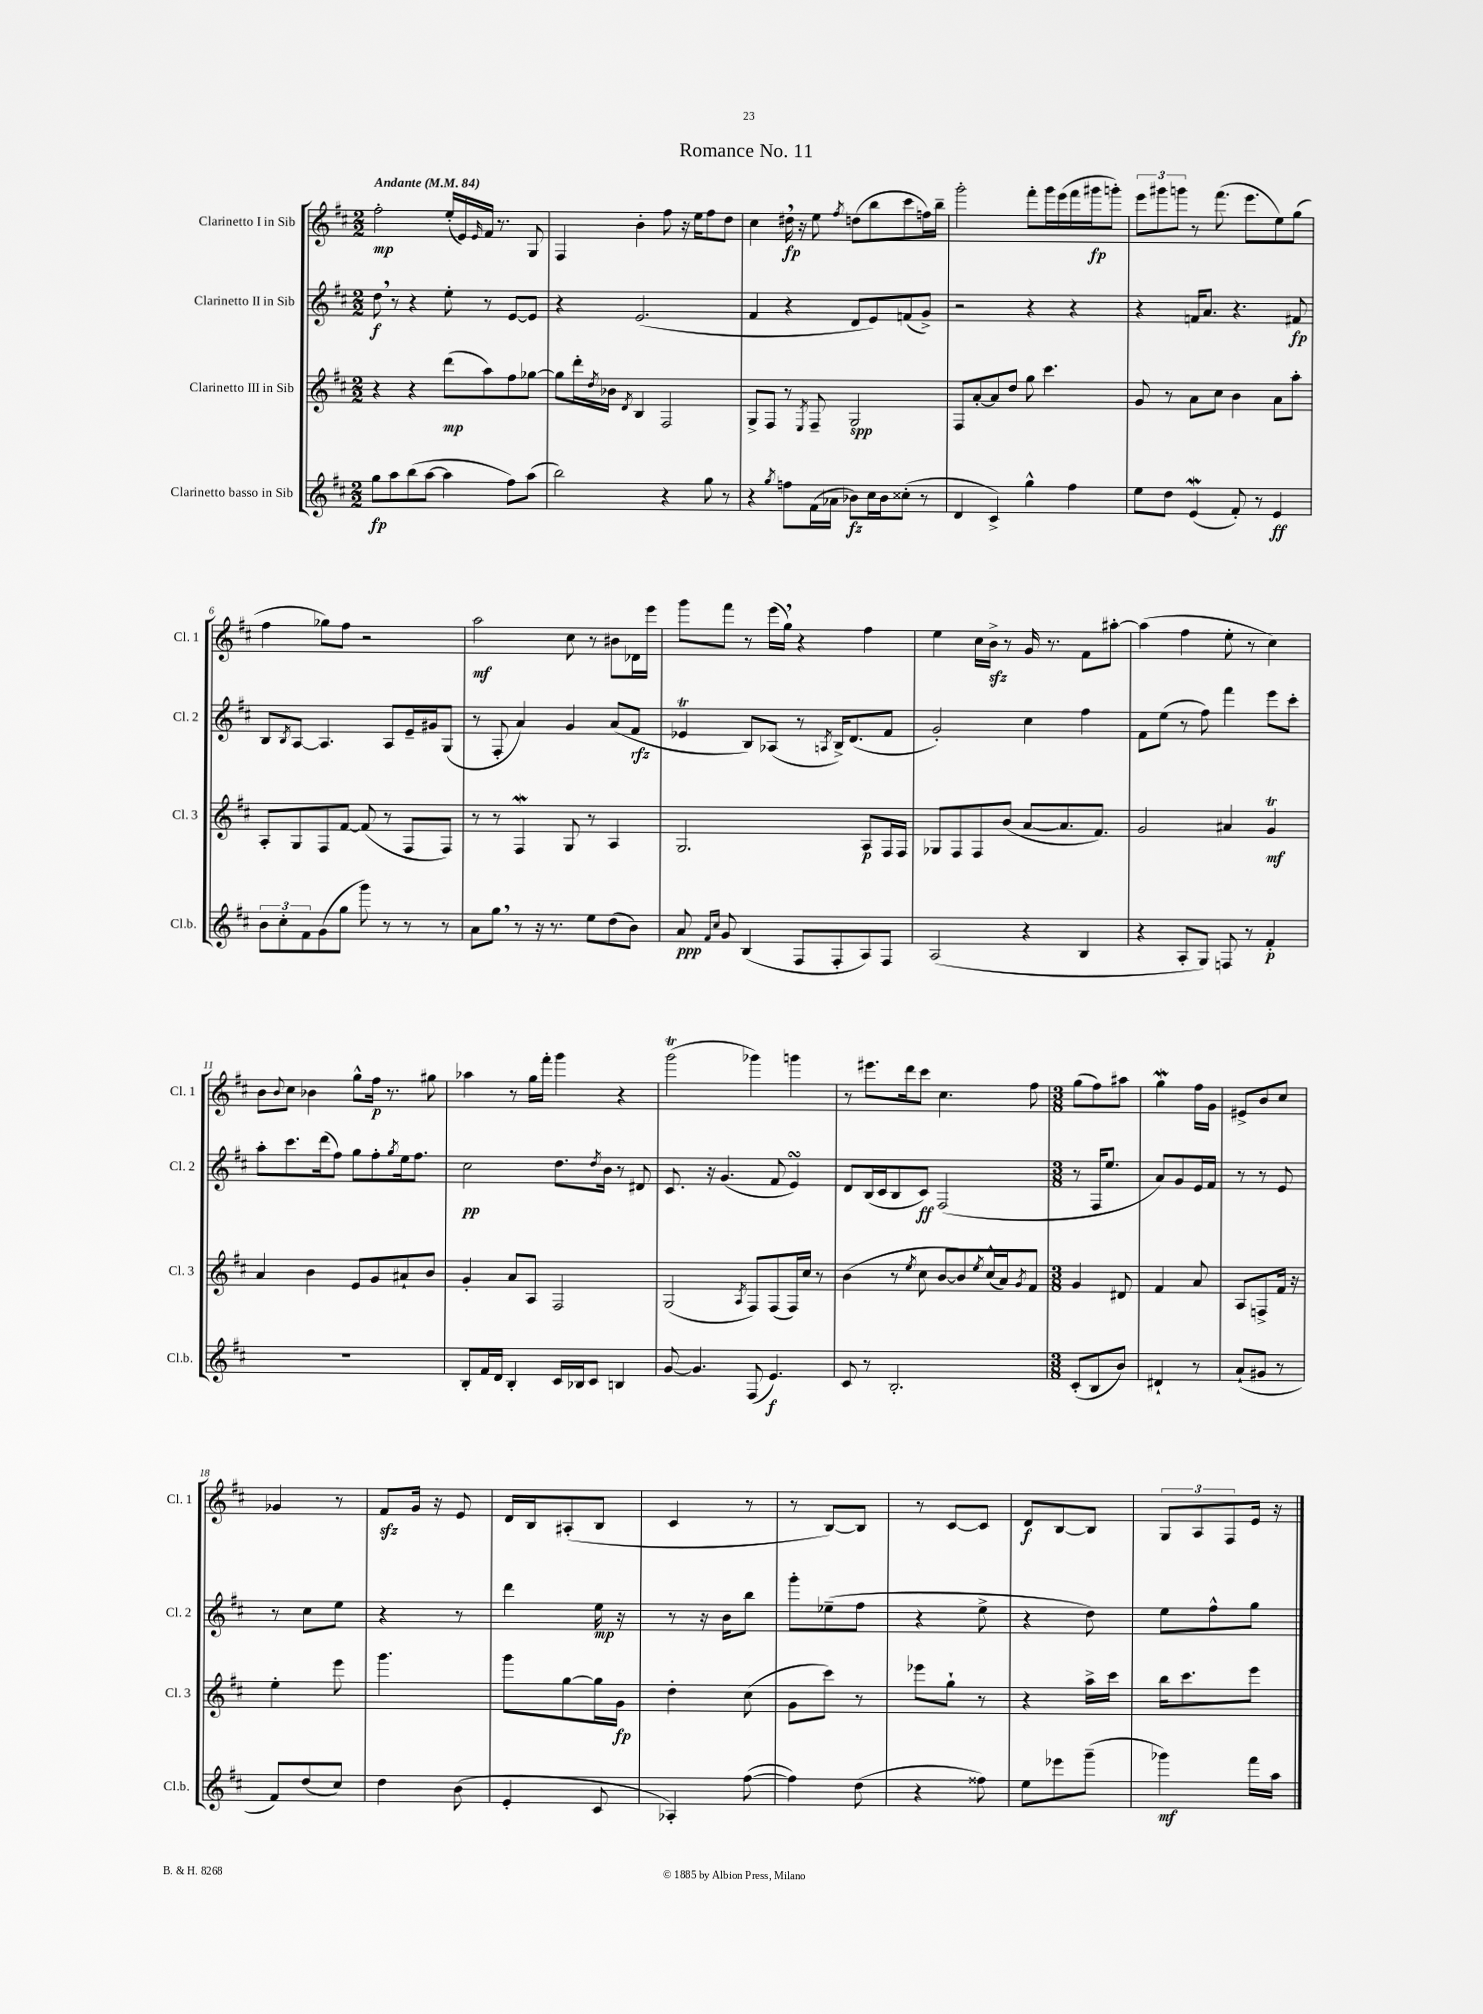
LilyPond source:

\header { title = "Romance No. 11" }
<<
\new StaffGroup <<
\new Staff = "s0" \with { instrumentName = "Clarinetto I in Sib" shortInstrumentName = "Cl. 1" } {
    \clef treble \key d \major \numericTimeSignature \time 2/2 \tempo "Andante" 4 = 84
    fis''2-.\mp e''16-.( e'16) \grace { e'16 } fis'16 r8. g8 |
    fis4 b'4-. fis''8 r16 e''16 fis''8 d''8 |
    cis''4 dis''16\fp \breathe r16 e''8 \acciaccatura { fis''8 } d''8( b''8 cis'''8 f''16) b''16-- |
    g'''2-. fis'''8-. g'''16 e'''16( fis'''16 gis'''16\fp g'''8-.) |
    \tuplet 3/2 { e'''8 gis'''8 g'''8 } r8 fis'''8.( e'''8. e''8) g''8( |
    fis''4 ges''8) fis''8 r2 |
    a''2\mf cis''8 r8 bis'8 des'16 e'''16 |
    g'''8 fis'''8 r8 e'''16( g''16) \breathe r4 fis''4 |
    e''4 cis''16 b'16->\sfz r8 g'16 r8. fis'8 ais''8~-. |
    ais''4( fis''4 e''8-. r8 cis''4) |
    b'8 \appoggiatura { b'8 } cis''8 bes'4 g''8-^ fis''16\p r8. gis''8 |
    aes''4 r8 g''16 fis'''16-. g'''4 r4 |
    g'''2\trill( ges'''4) g'''4 |
    r8 eis'''8. d'''16 cis'''8 cis''4. fis''8 |
    \numericTimeSignature \time 3/8 g''8( fis''8) ais''8 |
    g''4\mordent fis''16 g'16 |
    eis'8-> b'8 cis''8 |
    ges'4 r8 |
    fis'8\sfz g'16 r16 e'8 |
    d'16 b16 ais8-.( b8 |
    cis'4 r8 |
    r8 b8~) b8 |
    r8 cis'8~ cis'8 |
    d'8\f b8~ b8 |
    \tuplet 3/2 { g8 a8 fis8 } e'16 r16 \bar "|." |
}
\new Staff = "s1" \with { instrumentName = "Clarinetto II in Sib" shortInstrumentName = "Cl. 2" } {
    \clef treble \key d \major \numericTimeSignature \time 2/2
    d''8\f \breathe r8 r4 e''8-. r8 e'8~ e'8 |
    r4 e'2.( |
    fis'4 r4 d'8 e'8) f'8( g'8->) |
    r2 r4 r4 |
    r4 f'16 a'8. r4. fis'8\fp |
    b8 \acciaccatura { b8 } a8~ a4. a8 e'16-- gis'16 g8( |
    r8 fis8-. a'4) g'4 a'8( fis'8\rfz |
    ees'4\trill b8) aes8( r8 \acciaccatura { a8 } b16->) d'8.( fis'8 |
    g'2-.) cis''4 fis''4 |
    fis'8 e''8( r8 fis''8) fis'''4 e'''8 cis'''8-. |
    a''8-. cis'''8. d'''16( fis''8) g''8 fis''8-. \acciaccatura { g''8 } e''16 fis''8. |
    cis''2\pp d''8. \acciaccatura { d''8 } b'16 r8 dis'8 |
    cis'8. r16 g'4.( fis'8 e'4\turn) |
    d'8 b16( cis'16 b8 cis'8\ff) fis2( |
    \numericTimeSignature \time 3/8 r8 fis16 e''8. |
    a'8) g'8 e'16 fis'16 |
    r8 r8 e'8 |
    r8 cis''8 e''8 |
    r4 r8 |
    d'''4 e''16\mp r16 |
    r8 r16 b'16 b''8 |
    g'''8-. ees''8--( fis''8 |
    r4 e''8-> |
    r4 d''8) |
    e''8 fis''8-^ g''8 \bar "|." |
}
\new Staff = "s2" \with { instrumentName = "Clarinetto III in Sib" shortInstrumentName = "Cl. 3" } {
    \clef treble \key d \major \numericTimeSignature \time 2/2
    r4 r4 d'''8\mp( a''8) fis''8 ges''8~ |
    ges''8 d'''16-. \acciaccatura { d''8 } bes'16 \acciaccatura { d'8 } b4 fis2 |
    g8-> fis8 r8 \acciaccatura { e8 } fis8-- g2\spp |
    fis8 a'8~-. a'8 d''8 g''8 cis'''4. |
    g'8 r8 a'8 cis''8 b'4 a'8 a''8-. |
    a8-. g8 fis8 fis'8~ fis'8( r8 fis8 fis8) |
    r8 r8 fis4\mordent g8 r8 a4 |
    g2. a8\p fis16 fis16 |
    ges8 fis8 fis8 b'8( a'8~ a'8. fis'8.) |
    g'2 ais'4 g'4\trill\mf |
    a'4 b'4 e'8 g'8 ais'8-! b'8 |
    g'4-. a'8 a8 fis2 |
    g2( \acciaccatura { a8 } fis8) fis8( fis16) cis''16 r8 |
    b'4( r8 \acciaccatura { e''8 } cis''8 b'8~ b'8) \acciaccatura { e''8 } cis''16-^( a'16) \acciaccatura { g'8 } fis'8 |
    \numericTimeSignature \time 3/8 g'4 dis'8 |
    fis'4 a'8 |
    a8 f8-> fis'16 r16 |
    e''4-. e'''8 |
    g'''4. |
    g'''8 g''8~ g''16 g'16\fp |
    d''4-. cis''8( |
    g'8 cis'''8) r8 |
    ees'''8 g''8-! r8 |
    r4 a''16-> cis'''16 |
    b''16 cis'''8. e'''8 \bar "|." |
}
\new Staff = "s3" \with { instrumentName = "Clarinetto basso in Sib" shortInstrumentName = "Cl.b." } {
    \clef treble \key d \major \numericTimeSignature \time 2/2
    g''8\fp a''8 b''8( a''8~ a''4 fis''8) a''8( |
    b''2) r4 g''8 r8 |
    r4 \acciaccatura { g''8 } f''8 fis'16( aes'16 bes'8\fz) cis''16 bes'16 cisis''8-.( r8 |
    d'4 cis'4->) g''4-^ fis''4 |
    e''8 d''8 e'4\mordent( fis'8-.) r8 e'4\ff |
    \tuplet 3/2 { b'8 cis''8-. fis'8 } g'8( g''8 g'''8) r8 r8 r8 |
    a'8 g''8 \breathe r8 r16 r8. e''8 d''8( b'8) |
    a'8\ppp \grace { fis'16 cis''16 } g'8 b4( fis8 fis8-. a8) fis8 |
    a2( r4 b4 |
    r4 a8-. g8) f8 r8 fis'4-.\p |
    R1 |
    b8-. fis'16 d'16 b4-. cis'16 bes16 cis'8 b4 |
    g'8~ g'4. fis8( e'4.\f) |
    cis'8 r8 b2.-. |
    \numericTimeSignature \time 3/8 cis'8-.( b8 b'8) |
    dis'4-! r8 |
    a'8-!( gis'8 r8 |
    fis'8) d''8( cis''8) |
    d''4 b'8( |
    e'4-. cis'8 |
    aes4-.) fis''8~( |
    fis''4) d''8( |
    r4 fisis''8) |
    e''8 ees'''8 g'''8--( |
    ges'''4\mf) fis'''16 a''16 \bar "|." |
}
>>
>>
